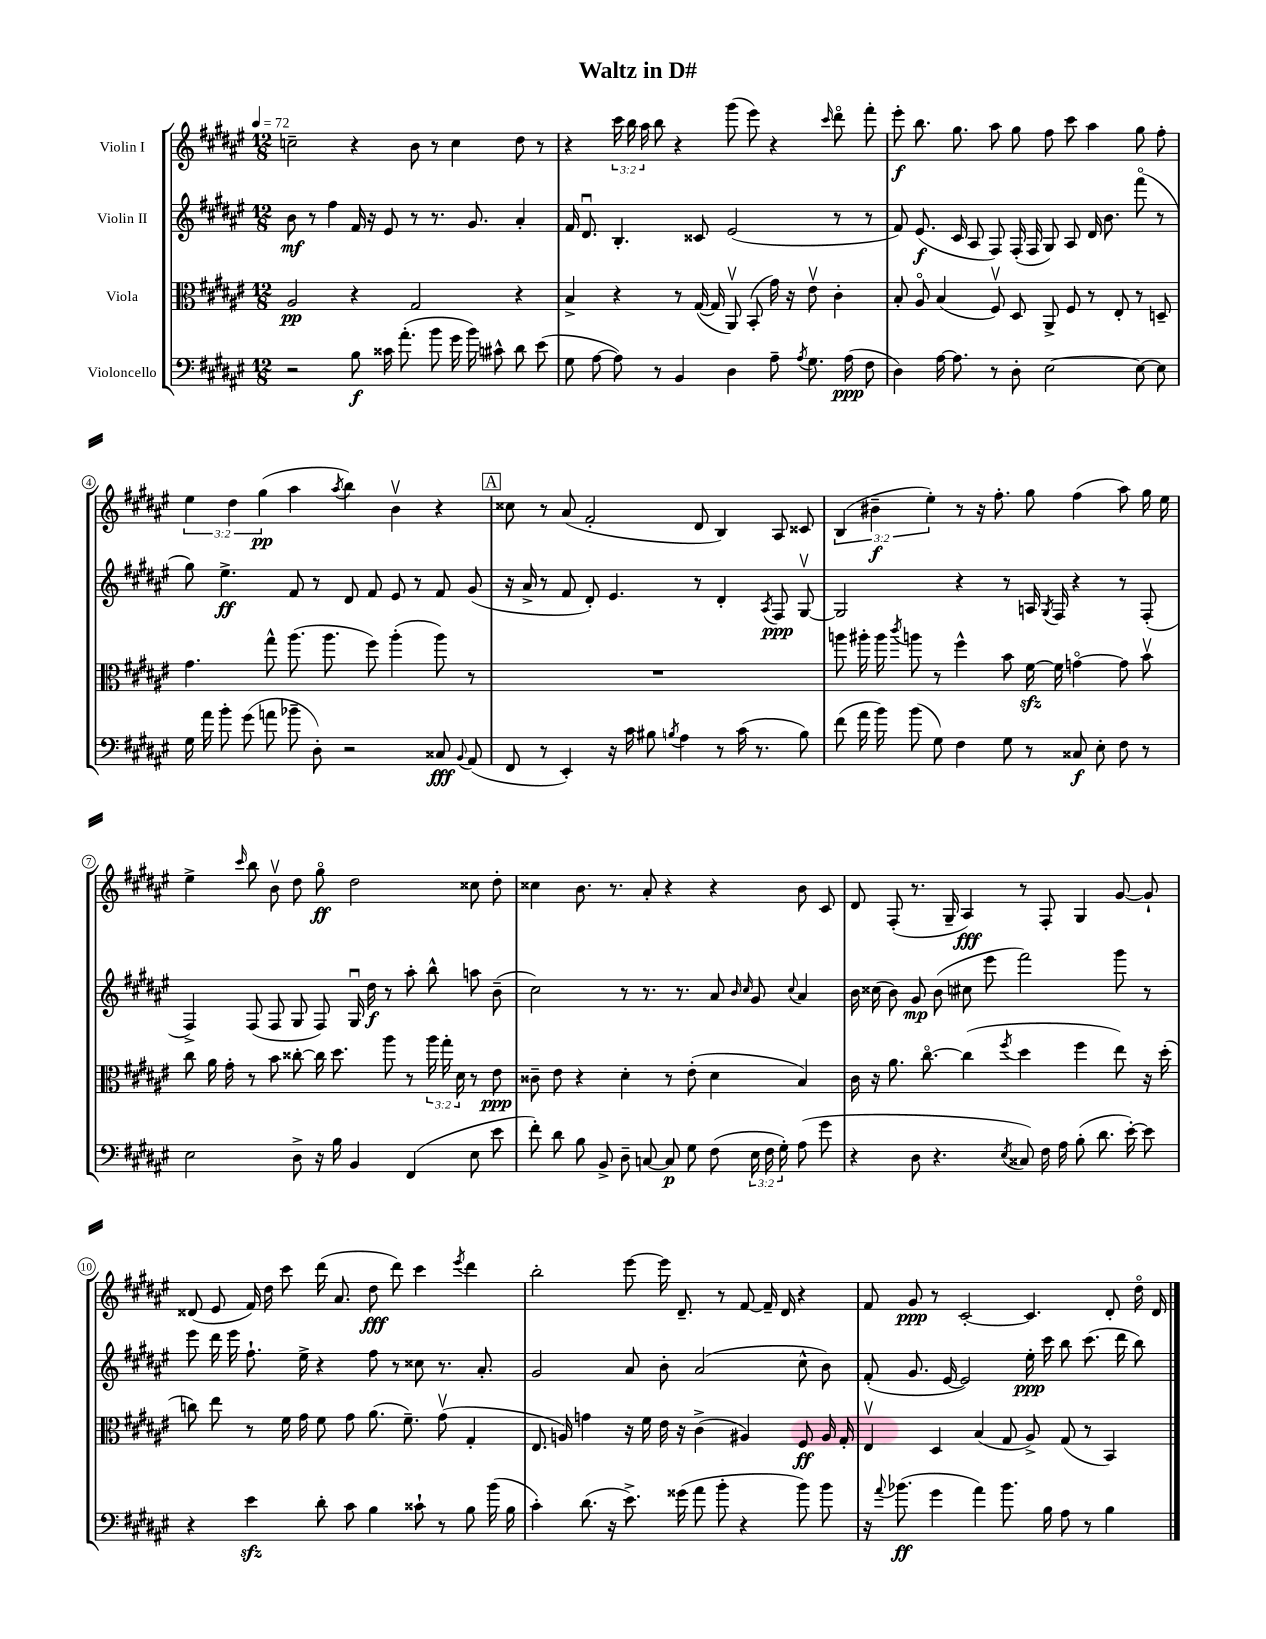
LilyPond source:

\header { title = "Waltz in D#" }
<<
\new StaffGroup <<
\new Staff = "s0" \with { instrumentName = "Violin I" } {
    \clef treble \key fis \major \numericTimeSignature \time 12/8 \override Staff.TupletNumber.text = #tuplet-number::calc-fraction-text \tempo 4 = 72
    \autoBeamOff c''2-- r4 b'8 r8 c''4 dis''8 r8 |
    r4 \tuplet 3/2 { cis'''16 b''16 ais''16 } b''8 r4 gis'''8( eis'''8) r4 \grace { cis'''16 } dis'''8\flageolet fis'''8-. |
    eis'''8-.\f b''8. gis''8. ais''8 gis''8 fis''8 cis'''8 ais''4 gis''8 fis''8-. |
    \tuplet 3/2 { eis''4 dis''4 gis''4\pp( } ais''4 \acciaccatura { ais''8 } b''4) b'4\upbow r4 |
    \mark \markup { \box "A" } cisis''8 r8 ais'8( fis'2-. dis'8 b4) ais8 cisis'8 |
    \tuplet 3/2 { b4( bis'4--\f eis''4-.) } r8 r16 fis''8.-. gis''8 fis''4( ais''8) gis''16 eis''16 |
    eis''4-> \grace { cis'''16 } b''8 b'8\upbow dis''8 gis''8\flageolet\ff dis''2 cisis''8 dis''8-. |
    cisis''4 b'8. r8. ais'8-. r4 r4 b'8 cis'8 |
    dis'8 fis8-.( r8. gis16-- ais4\fff) r8 fis8-. gis4 gis'8~ gis'8-! |
    disis'8( eis'8 fis'16) dis''16 cis'''8 dis'''16( ais'8. dis''8\fff dis'''8) cis'''4 \acciaccatura { eis'''8 } dis'''4 |
    b''2-. eis'''8~ eis'''16 dis'8.-- r8 fis'8~ fis'16-- dis'16 r4 |
    fis'8 gis'8\ppp r8 cis'2~-. cis'4. dis'8-. dis''16\flageolet dis'16 \bar "|." |
}
\new Staff = "s1" \with { instrumentName = "Violin II" } {
    \clef treble \key fis \major \numericTimeSignature \time 12/8
    \autoBeamOff b'8\mf r8 fis''4 fis'16 r16 eis'8 r8 r8. gis'8. ais'4-. |
    fis'16 dis'8.\downbow b4.-. cisis'8 eis'2( r8 r8 |
    fis'8) eis'8.\f( cis'16 ais8 fis8) fis16-.( fis16 gis8) ais8 dis'16 b'8. fis'''8\flageolet( r8 |
    gis''8) eis''4.->\ff fis'8 r8 dis'8 fis'8 eis'8 r8 fis'8 gis'8( |
    \mark \markup { \box "A" } r16 ais'16-> r8 fis'8 dis'8-.) eis'4. r8 dis'4-. \acciaccatura { ais8 } fis8\ppp gis8~\upbow |
    gis2 r4 r8 a16 \acciaccatura { gis8 } fis16 r4 r8 fis8-.( |
    fis4->) fis8( fis8 gis8 fis8) gis16\downbow dis''16\f r8 ais''8-. b''8-^ a''8 b'8--( |
    cis''2) r8 r8. r8. ais'8 \grace { b'16 cis''16 } gis'8 \appoggiatura { cis''8 } ais'4 |
    b'16 cisis''16( b'8) gis'8\mp b'8( cis''8 eis'''8 fis'''2) gis'''8 r8 |
    eis'''8 dis'''16 eis'''16 fis''8.-! eis''16-> r4 fis''8 r8 cisis''8 r8. ais'8.-. |
    gis'2 ais'8 b'8-. ais'2( cis''8-^ b'8) |
    fis'8-.( gis'8. eis'16~ eis'2) eis''16-.\ppp cis'''16 b''8 cis'''8.( dis'''16 b''8) \bar "|." |
}
\new Staff = "s2" \with { instrumentName = "Viola" } {
    \clef alto \key fis \major \numericTimeSignature \time 12/8 \override Staff.TupletNumber.text = #tuplet-number::calc-fraction-text
    \autoBeamOff ais2\pp r4 gis2 r4 |
    b4-> r4 r8 gis16~( gis16 ais,8\upbow) b,8-.( gis'16) r16 eis'8\upbow cis'4-. |
    b8-. ais8\flageolet b4( fis8\upbow) dis8 ais,8-> fis8 r8 eis8-. r8 d8-- |
    gis'4. gis''8-^ ais''8.( ais''8. fis''8) ais''4-.( ais''8) r8 |
    \mark \markup { \box "A" } R1. |
    a''8 ais''16-. ais''16 \acciaccatura { cis'''8 } a''8 r8 fis''4-^ b'8 fis'16~\sfz fis'16 g'4~\flageolet g'8 b'8\upbow |
    cis''8 ais'16 gis'16-. r8 b'8 cisis''8~-. cisis''16 dis''8. ais''8 r8 \tuplet 3/2 { ais''16 gis''16-. dis'16 } r8 eis'8\ppp |
    cisis'8-- eis'8 r4 dis'4-. r8 eis'8-.( dis'4 b4) |
    cis'16 r16 ais'8. cis''8.~\flageolet cis''4( \acciaccatura { fis''8 } dis''4 fis''4 eis''8) r16 dis''16-.( |
    c''8) eis''8 r8 fis'16 gis'16 fis'8 gis'8 ais'8.( fis'8.--) gis'8\upbow( gis4-. |
    eis8. a16) g'4 r16 fis'16 eis'16 r16 cis'4->( ais4) fis8\ff ais16 gis16-. |
    eis4\upbow dis4 b4( gis8 ais8->) gis8( r8 b,4) \bar "|." |
}
\new Staff = "s3" \with { instrumentName = "Violoncello" } {
    \clef bass \key fis \major \numericTimeSignature \time 12/8 \override Staff.TupletNumber.text = #tuplet-number::calc-fraction-text
    \autoBeamOff r2 b8\f cisis'16 ais'8.-.( b'8 gis'16 b'16) cis'8-^ dis'8 eis'8( |
    gis8 ais8~ ais8) r8 b,4 dis4 ais8-- \acciaccatura { ais8 } gis8. ais16\ppp( fis8 |
    dis4) ais16~ ais8. r8 dis8-. eis2~ eis8~ eis8 |
    gis16 ais'16 b'8-. gis'8( a'8 bes'8-- dis8-.) r2 cisis8\fff \appoggiatura { b,8 } ais,8( |
    \mark \markup { \box "A" } fis,8 r8 eis,4-.) r16 cis'16 bis8 \acciaccatura { b8 } ais4 r8 cis'16( r8. b8) |
    fis'8( ais'16 b'16) b'8( gis8) fis4 gis8 r8 cisis8\f eis8-. fis8 r8 |
    eis2 dis8-> r16 b16 b,4 fis,4( eis8 eis'8 |
    fis'8-.) dis'8 b8 b,8-> dis8-- c8~ c8\p gis8 fis8( \tuplet 3/2 { eis16 fis16 gis16-.) } ais8( gis'8 |
    r4 dis8 r4. \acciaccatura { eis8 } cisis8) fis16 ais16 b8-.( dis'8. eis'16~-.) eis'8 |
    r4 eis'4\sfz dis'8-. cis'8 b4 cisis'8-! r8 b8 b'16( b16 |
    cis'4-.) dis'8.( r16 eis'8.->) gisis'16( ais'8 b'8-. r4 b'8) b'8 |
    r16 \appoggiatura { ais'8 } bes'8.\ff( gis'4 ais'4) bes'8. b16 ais8 r8 b4 \bar "|." |
}
>>
>>
\layout { \context { \Score \override BarNumber.stencil = #(make-stencil-circler 0.1 0.3 ly:text-interface::print) } }
